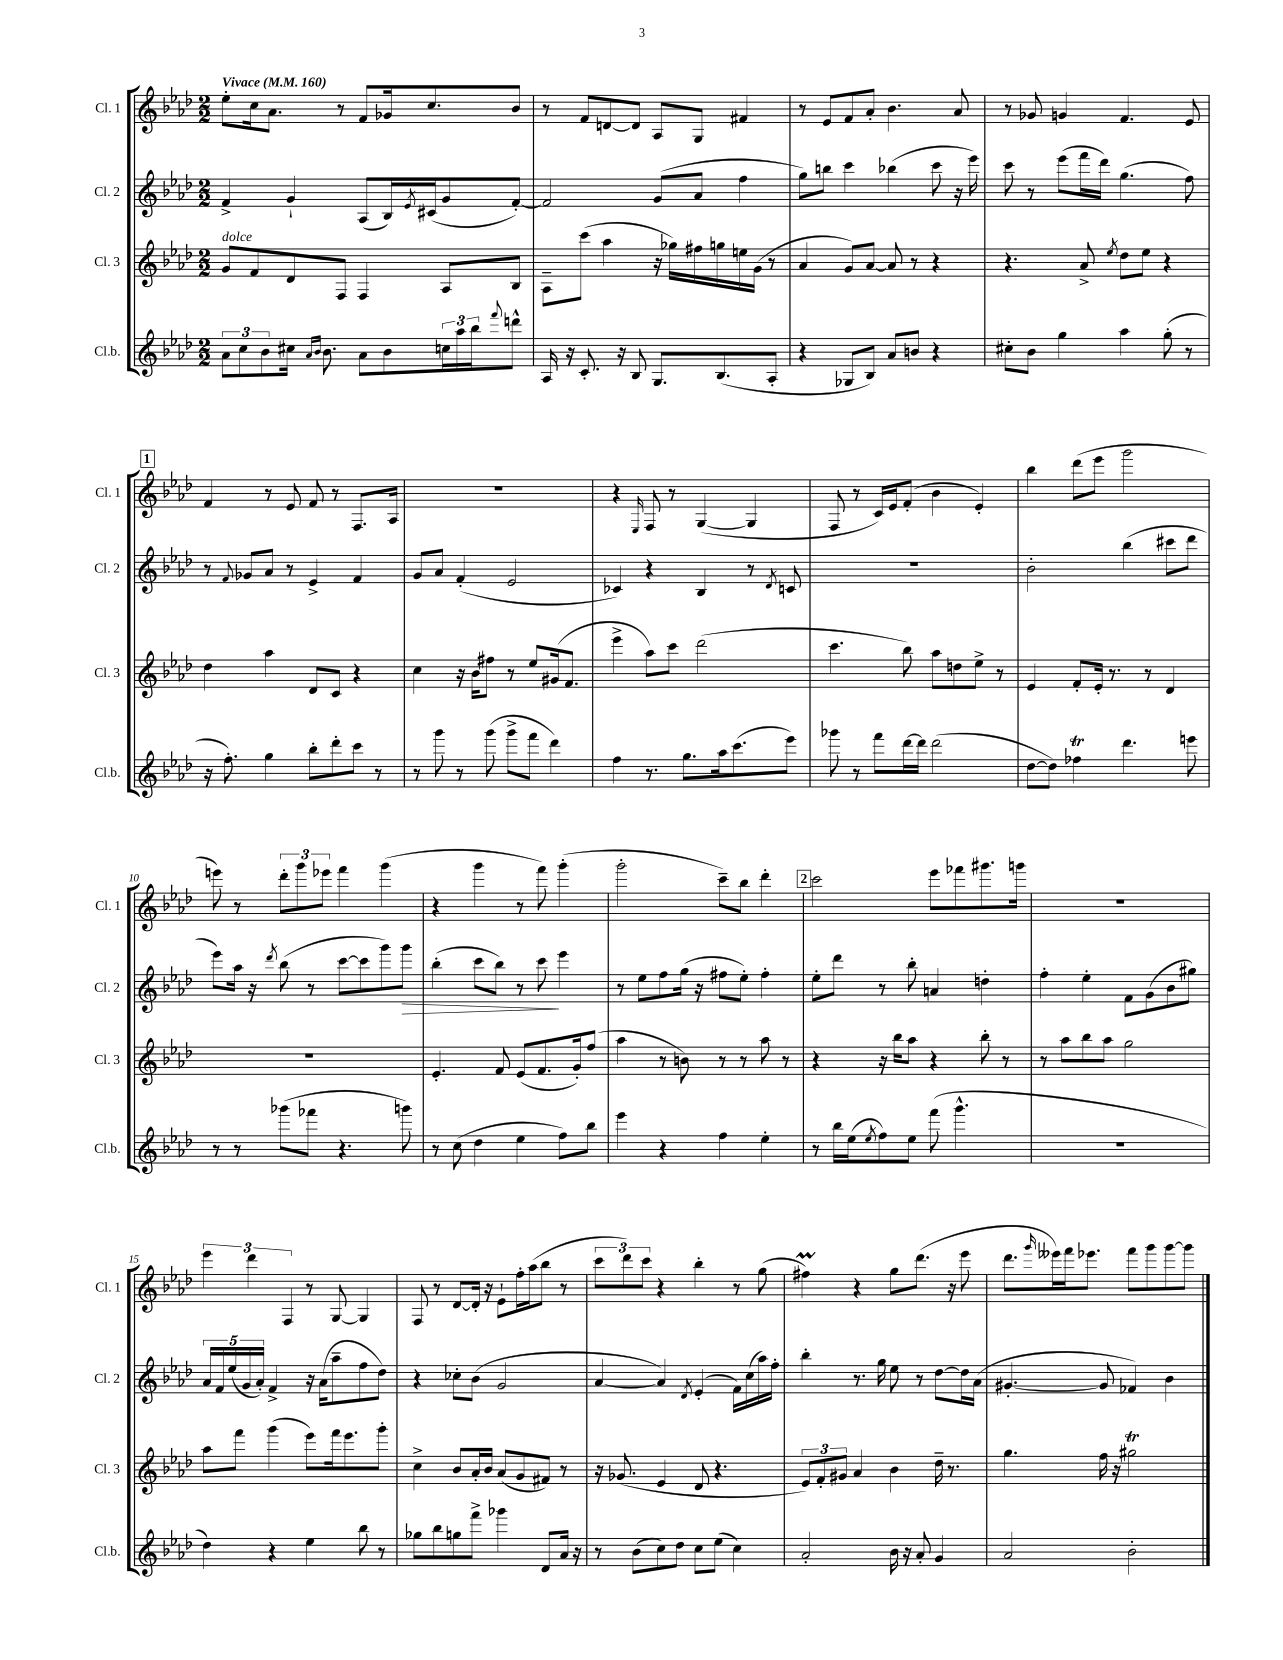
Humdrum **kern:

**kern	**kern	**kern	**dynam	**kern
*part4	*part3	*part2	*part2	*part1
*staff4	*staff3	*staff2	*staff2	*staff1
*I"Cl.b.	*I"Cl. 3	*I"Cl. 2	*	*I"Cl. 1
*I'Cl.b.	*I'Cl. 3	*I'Cl. 2	*	*I'Cl. 1
*clefG2	*clefG2	*clefG2	*	*clefG2
*k[b-e-a-d-]	*k[b-e-a-d-]	*k[b-e-a-d-]	*	*k[b-e-a-d-]
*M2/2	*M2/2	*M2/2	*	*M2/2
*MM160	*MM160	*MM160	*	*MM160
=1	=1	=1	=1	=1
!	!	!	!	!LO:TX:a:B:t=Vivace
!	!LO:TX:a:i:t=dolce	!	!	!
12a-\L	8g/L	4f^/	.	8ee-'\L
12cc\	.	.	.	.
.	8f/	.	.	16cc\k
12b-\	.	.	.	.
.	.	.	.	8.a-\J
16cc#X\Jk	8d-/	4g`/	.	.
16qqa-/LL	.	.	.	.
16qqb-/JJ	.	.	.	.
8.b-\	.	.	.	.
.	8F/J	.	.	8r
8a-\L	4F/	(8A-/L	.	8f/L
8b-\	.	16B-/L)	.	16g-X/k
.	.	8qe-/	.	.
.	.	(16c#X/J	.	8.cc/
24ccn\L	8A-/L	8g/	.	.
24aa-\	.	.	.	.
24bb-\J	.	.	.	.
8qqfff/	.	.	.	.
8dddn^^\J	8B-/J	[8f'/J)	.	8b-/J
=2	=2	=2	=2	=2
16A-/	8A-~\L	2f/]	.	8r
16r	.	.	.	.
8.c'/	(8ccc\J	.	.	8f/L
.	4aa-\	.	.	[8dn/
16r	.	.	.	.
8B-/	.	.	.	8d/J]
8.G/L	16r	(8g/L	.	8A-/L
.	16gg-X\LL)	.	.	.
.	16ff#X\	8a-/J	.	8G/J
(8.B-/	16ggn\	.	.	.
.	16een\	4ff\	.	4f#X/
.	(16g\JJ	.	.	.
8A-'/J	8r	.	.	.
=3	=3	=3	=3	=3
4r	4a-/	8gg\L)	.	8r
.	.	8bbn\J	.	8e-/L
8G-X/L	8g/L)	4ccc\	.	8f/
8B-/J)	[8a-/J	.	.	8a-'/J
8a-/L	8a-/]	(4bb-X\	.	4.b-\
8bn/J	8r	.	.	.
4r	4r	8ccc\	.	.
.	.	16r	.	8a-/
.	.	16eee-\)	.	.
=4	=4	=4	=4	=4
8cc#X'\L	4.r	8ccc\	.	8r
8b-\J	.	8r	.	8g-X/
4gg\	.	(8eee-\L	.	4gn/
.	8a-^/	16fff\L	.	.
.	.	16ddd-\JJ)	.	.
.	8qee-/	.	.	.
4aa-\	8dd-\L	(4.gg\	.	4.f/
.	8ee-\J	.	.	.
(8gg'\	4r	.	.	.
8r	.	8ff\)	.	8e-/
!!LO:LB:g=z
!!LO:REH:place=s1:t=1
=5	=5	=5	=5	=5
16r	4dd-\	8r	.	4f/
8.ff'\)	.	.	.	.
.	.	8qqf/	.	.
.	.	8g-X/L	.	.
4gg\	4aa-\	8a-/J	.	8r
.	.	8r	.	8e-/
8bb-'\L	8d-/L	4e-^/	.	8f/
8ddd-'\	8c/J	.	.	8r
8ccc\J	4r	4f/	.	8.F/L
8r	.	.	.	.
.	.	.	.	16A-/Jk
=6	=6	=6	=6	=6
8r	4cc\	8g/L	.	1r
8ggg\	.	8a-/J	.	.
8r	16r	(4f'/	.	.
.	16b-\KL	.	.	.
(8ggg\	8ff#X\J	.	.	.
8ggg^\L	8r	2e-/	.	.
8fff\J	8ee-/L	.	.	.
4ddd-\)	(16g#X/k	.	.	.
.	8.f/J	.	.	.
=7	=7	=7	=7	=7
4ff\	4eee-^\	4c-X/)	.	4r
.	.	.	.	16qqE-/
8.r	8aa-\L)	4r	.	8F/
.	8ccc\J	.	.	8r
8.gg\L	.	.	.	.
.	(2ddd-\	4B-/	.	([4G/
16aa-\k	.	.	.	.
(8.ccc\	.	.	.	.
.	.	8r	.	4G/]
.	.	8qd-/	.	.
8eee-\J)	.	8cn/	.	.
=8	=8	=8	=8	=8
8ggg-X\	4.ccc\	1r	.	8F/
8r	.	.	.	8r
8fff\L	.	.	.	16c/LL)
.	.	.	.	16e-/J
[16ddd-\L	8bb-\)	.	.	(8f'/J
16ddd-\JJ]	.	.	.	.
(2ddd-\	8aa-\L	.	.	4b-\
.	8ddn\	.	.	.
.	8ee-^\J	.	.	4e-'/)
.	8r	.	.	.
=9	=9	=9	=9	=9
[8dd-\L	4e-/	2b-'\	.	4bb-\
8dd-\J])	.	.	.	.
4ff-XT\	8f'/L	.	.	(8ddd-\L
.	16e-'/Jk	.	.	8eee-\J
.	8.r	.	.	.
4.ddd-\	.	(4bb-\	.	2ggg\
.	8r	.	.	.
.	4d-/	8ccc#X\L	.	.
8eeen\	.	8ddd-\J	.	.
!!LO:LB:g=z
=10	=10	=10	=10	=10
8r	1r	8eee-\L)	.	8eeen\)
8r	.	16aa-\Jk	.	8r
.	.	16r	.	.
.	.	8qddd-/	.	.
(8ggg-X\L	.	(8bb-\	.	12ddd-'\L
.	.	.	.	12ggg\
8fff-X\J	.	8r	.	.
.	.	.	.	12eee-X\J
4.r	.	[8ccc\L	.	4fff\
.	.	8ccc\]	.	.
.	.	8ggg\)	.	(4ggg\
!	!	!	!LO:HP:b	!
8gggn\)	.	8ggg\J	>	.
=11	=11	=11	=11	=11
8r	4.e-'/	(4bb-'\	.	4r
(8cc\	.	.	.	.
4dd-\	.	8ccc\L	.	4ggg\
.	8f/	8bb-\J)	.	.
4ee-\	(8e-/L	8r	.	8r
.	8.f/	8ccc\	.	8fff\)
8ff\L)	.	4eee-\	]	(4ggg'\
.	16g'/k)	.	.	.
8bb-\J	(8ff/J	.	.	.
=12	=12	=12	=12	=12
4eee-\	4aa-\	8r	.	2ggg'\
.	.	8ee-\L	.	.
4r	8r	8ff\	.	.
.	8bn\)	(16gg\Jk	.	.
.	.	16r	.	.
4ff\	8r	8ff#X\L	.	8ccc~\L)
.	8r	8ee-'\J)	.	8bb-\J
4ee-'\	8aa-\	4ff#'\	.	4ddd-'\
.	8r	.	.	.
!!LO:REH:place=s1:t=2
=13	=13	=13	=13	=13
8r	4r	8ee-'\L	.	2ccc\
16bb-\LL	.	8ddd-\J	.	.
(16ee-\J	.	.	.	.
8qee-/	.	.	.	.
8ff\)	16r	8r	.	.
.	16bb-\KL	.	.	.
8ee-\J	8aa-\J	8bb-'\	.	.
(8fff\	4r	4an/	.	8eee-\L
4.ggg^^\	.	.	.	8fff-X\
.	8bb-'\	4ddn'\	.	8.ggg#X\
.	8r	.	.	.
.	.	.	.	16gggn\Jk
=14	=14	=14	=14	=14
1r	8r	4ff'\	.	1r
.	8aa-\L	.	.	.
.	8bb-\	4ee-'\	.	.
.	8aa-\J	.	.	.
.	2gg\	8f\L	.	.
.	.	(8g\	.	.
.	.	8b-\	.	.
.	.	8gg#X\J)	.	.
!!LO:LB:g=z
=15	=15	=15	=15	=15
4dd-\)	8aa-\L	20a-/LL	.	6eee-\
.	.	20f/	.	.
.	.	(20ee-/	.	.
.	8fff\J	.	.	.
.	.	20g/	.	.
.	.	.	.	6ddd-\
.	.	20a-'/JJ)	.	.
4r	(4ggg\	4f^/	.	.
.	.	.	.	6F/
4ee-\	8eee-\L)	16r	.	8r
.	.	(16a-\KL	.	.
.	16fff\k	8aa-~\	.	[8G/
.	8.eee-\	.	.	.
8bb-\	.	8ff\	.	4G/]
8r	8ggg'\J	8dd-\J)	.	.
=16	=16	=16	=16	=16
8gg-X\L	4cc^\	4r	.	8F/
8bb-\	.	.	.	8r
8ggn\	8b-/L	8cc-X'\L	.	[8d-/L
8fff^\J	16a-'/L	(8b-\J	.	16d-'/Jk]
.	16b-/JJ	.	.	16r
4ggg-X\	(8a-/L	2g/	.	8e-`\L
.	8g/	.	.	16ff'\L
.	.	.	.	(16aa-\J
8d-/L	8f#X/J)	.	.	8bb-\J
16a-/Jk	8r	.	.	8r
16r	.	.	.	.
=17	=17	=17	=17	=17
8r	16r	[4a-/	.	12ccc\L
.	(8.g-X/	.	.	.
.	.	.	.	12ddd-\)
(8b-\L	.	.	.	.
.	.	.	.	12ccc\J
8cc\)	4e-/	4a-/])	.	4r
8dd-\J	.	.	.	.
.	.	8qd-/	.	.
8cc\L	8d-/	(4e-'/	.	4bb-'\
(8ee-\J	4.r	.	.	.
4cc\)	.	16f\LL)	.	8r
.	.	(16cc\	.	.
.	.	16aa-\)	.	(8gg\
.	.	16ff'\JJ	.	.
=18	=18	=18	=18	=18
2a-'/	12e-/L)	4bb-'\	.	4ff#Xm\)
.	12f'/	.	.	.
.	12g#X/J	.	.	.
.	4a-/	8.r	.	4r
.	.	16gg\	.	.
16b-\	4b-\	8ee-\	.	8gg\L
16r	.	.	.	.
8a-'/	.	8r	.	(8.ddd-\J
4g/	16dd-~\	[8dd-\L	.	.
.	8.r	.	.	16r
.	.	16dd-\L]	.	8eee-\
.	.	(16a-\JJ	.	.
=19	=19	=19	=19	=19
2a-/	4.gg\	[4.g#X'/	.	8.ddd-\L
.	.	.	.	16qqggg/
.	.	.	.	16eee--X\L)
.	.	.	.	16fff\J
.	.	.	.	8.eee-X\J
.	16ff\	8g#/]	.	.
.	16r	.	.	.
2b-'\	2gg#Xt\	4f-X/)	.	8fff\L
.	.	.	.	8ggg\
.	.	4b-\	.	[8ggg\
.	.	.	.	8ggg\J]
==	==	==	==	==
*-	*-	*-	*-	*-
